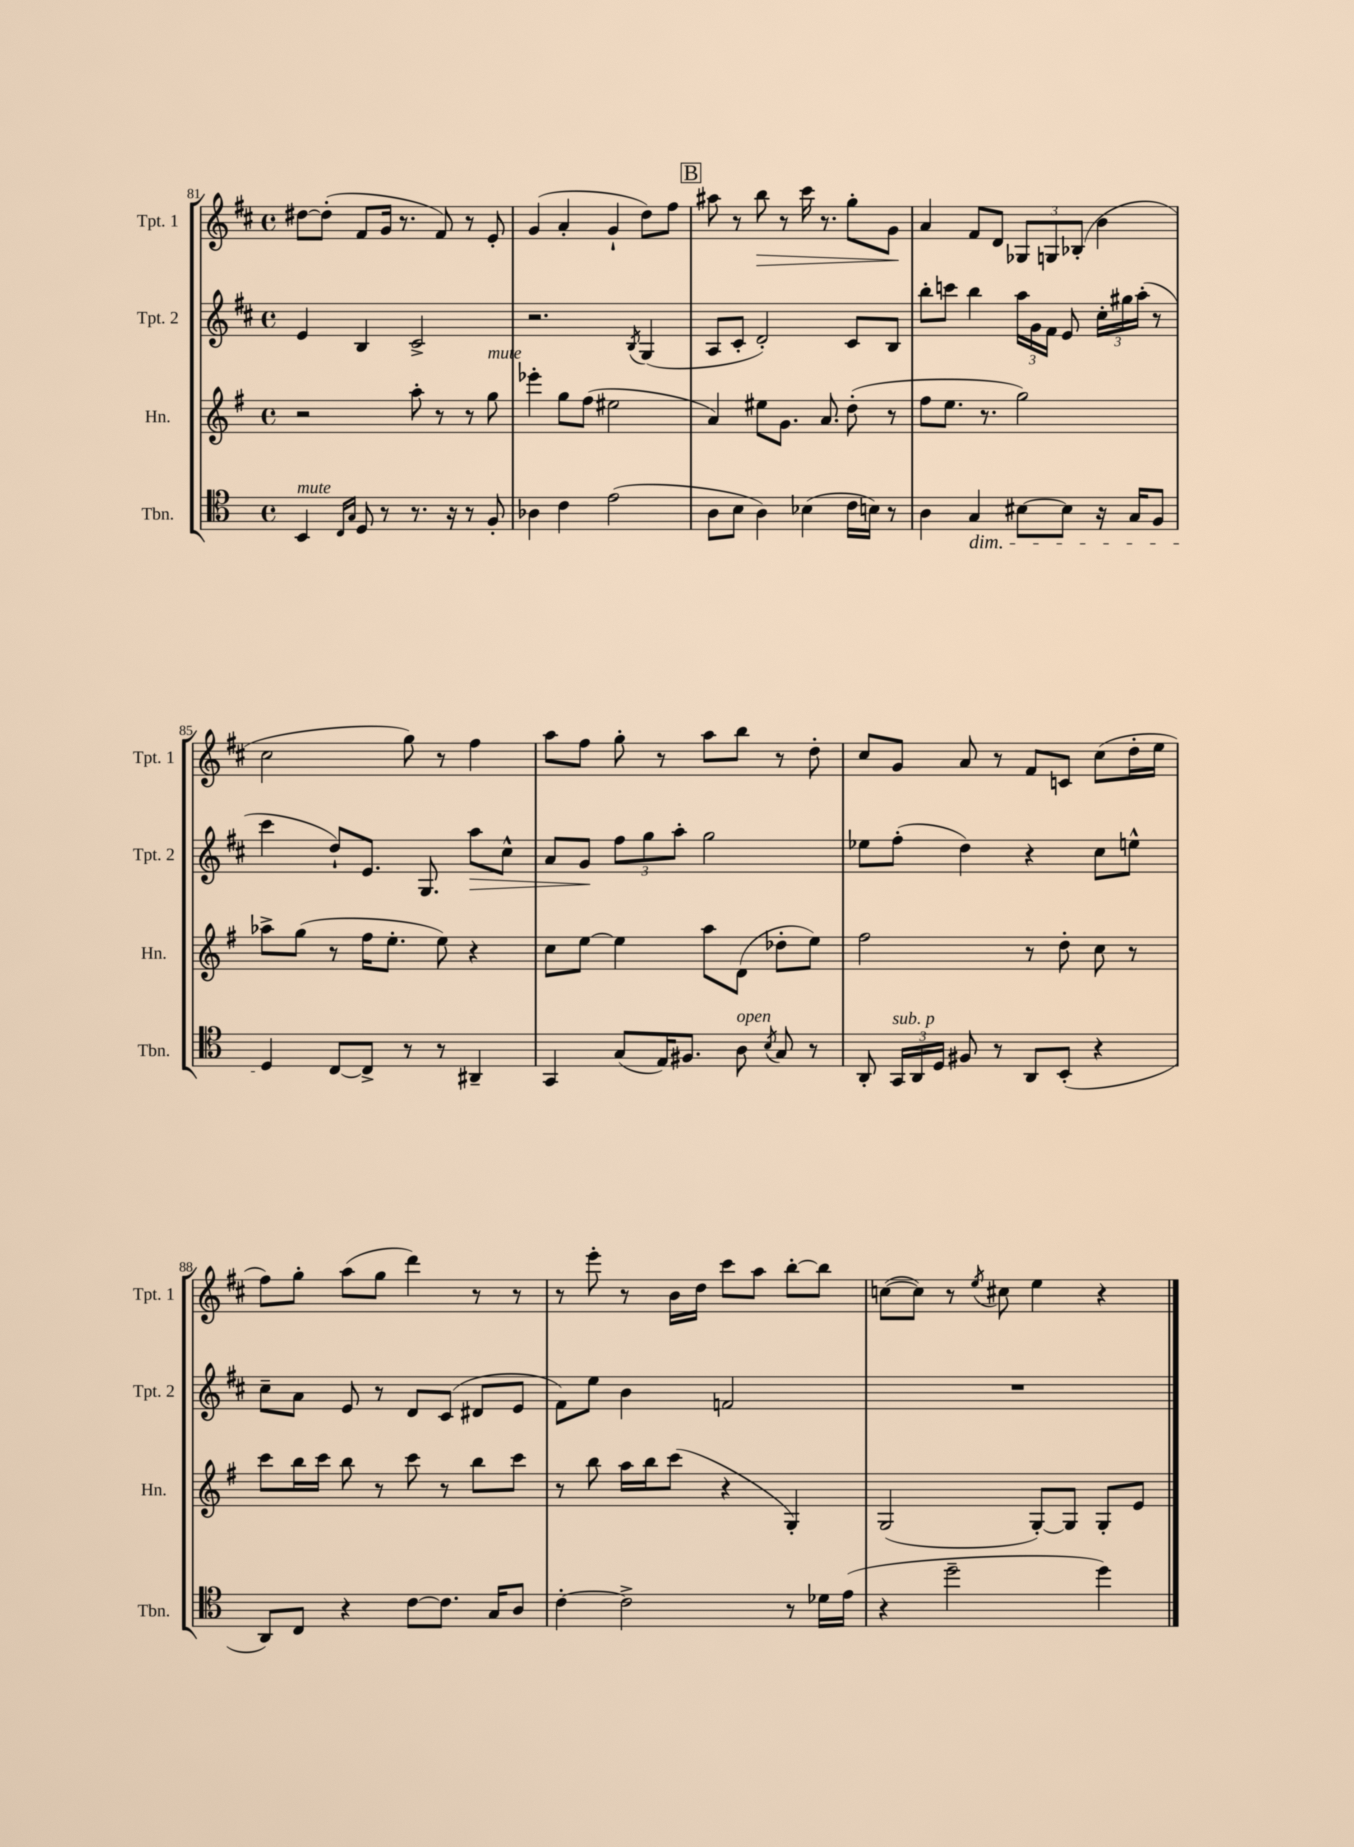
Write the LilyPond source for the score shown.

<<
\new StaffGroup <<
\new Staff = "s0" \with { instrumentName = "Tpt. 1" shortInstrumentName = "Tpt. 1" } {
    \clef treble \key d \major \defaultTimeSignature \time 4/4
    \autoBeamOff dis''8[~ dis''8]-.( fis'8[ g'16] r8. fis'8) r8 e'8-. |
    g'4( a'4-. g'4-! d''8[) fis''8] |
    \mark \markup { \box "B" } ais''8 r8 b''8\> r8 cis'''16 r8. g''8[-. g'8]\! |
    a'4 fis'8[ d'8] \tuplet 3/2 { ges8[ g8 bes8]-.( } b'4 |
    cis''2 g''8) r8 fis''4 |
    a''8[ fis''8] g''8-. r8 a''8[ b''8] r8 d''8-. |
    cis''8[ g'8] a'8 r8 fis'8[ c'8] cis''8[( d''16-. e''16] |
    fis''8[) g''8]-. a''8[( g''8] d'''4) r8 r8 |
    r8 e'''8-. r8 b'16[ d''16] cis'''8[ a''8] b''8[~-. b''8] |
    c''8[~( c''8]) r8 \acciaccatura { e''8 } cis''8 e''4 r4 \bar "|." |
}
\new Staff = "s1" \with { instrumentName = "Tpt. 2" shortInstrumentName = "Tpt. 2" } {
    \clef treble \key d \major \defaultTimeSignature \time 4/4
    \autoBeamOff e'4 b4 cis'2-> |
    r2. \acciaccatura { b8 } g4( |
    \mark \markup { \box "B" } a8[ cis'8]-. d'2-.) cis'8[ b8] |
    b''8[-. c'''8] b''4 \tuplet 3/2 { a''16[ g'16 fis'16] } e'8 \tuplet 3/2 { cis''16[-. gis''16 a''16]-.( } r8 |
    cis'''4 d''8[-!) e'8.] g8. a''8[\> cis''8]-^ |
    a'8[ g'8]\! \tuplet 3/2 { fis''8[ g''8 a''8]-. } g''2 |
    ees''8[ fis''8]-.( d''4) r4 cis''8[ e''8]-^ |
    cis''8[-- a'8] e'8 r8 d'8[ cis'8]( dis'8[ e'8] |
    fis'8[) e''8] b'4 f'2 |
    R1 \bar "|." |
}
\new Staff = "s2" \with { instrumentName = "Hn." shortInstrumentName = "Hn." } {
    \clef treble \key g \major \defaultTimeSignature \time 4/4
    \autoBeamOff r2 a''8-. r8 r8 g''8^\markup { \italic "mute" } |
    ees'''4-. g''8[ fis''8]( eis''2 |
    \mark \markup { \box "B" } a'4) eis''8[ g'8.] a'8. d''8-.( r8 |
    fis''8[ e''8.] r8. g''2) |
    aes''8[-> g''8]( r8 fis''16[ e''8.]-. e''8) r4 |
    c''8[ e''8]~ e''4 a''8[ d'8]( des''8[-. e''8]) |
    fis''2 r8 d''8-. c''8 r8 |
    c'''8[ b''16 c'''16] b''8 r8 c'''8 r8 b''8[ c'''8] |
    r8 b''8 a''16[ b''16 c'''8]( r4 g4-.) |
    g2( g8[~-.) g8] g8[-. e'8] \bar "|." |
}
\new Staff = "s3" \with { instrumentName = "Tbn." shortInstrumentName = "Tbn." } {
    \clef tenor \key c \major \defaultTimeSignature \time 4/4
    \autoBeamOff b,4^\markup { \italic "mute" } \grace { c16[ g16] } d8 r8 r8. r16 r8 f8-. |
    aes4 c'4 e'2( |
    \mark \markup { \box "B" } a8[ b8] a4) bes4( c'16[ b16]) r8 |
    a4 g4\dim bis8[~ bis8] r16 g16[ f8] |
    d4\! c8[~ c8]-> r8 r8 ais,4-- |
    g,4 g8[( e16) fis8.] a8^\markup { \italic "open" } \acciaccatura { b8 } g8 r8 |
    a,8-. \tuplet 3/2 { g,16[^\markup { \italic "sub. p" } a,16 d16] } fis8 r8 a,8[ b,8]-.( r4 |
    a,8[) c8] r4 c'8[~ c'8.] g16[ a8] |
    c'4~-. c'2-> r8 des'16[ e'16]( |
    r4 d''2-- d''4) \bar "|." |
}
>>
>>
\layout { \context { \Score currentBarNumber = #81 } }
